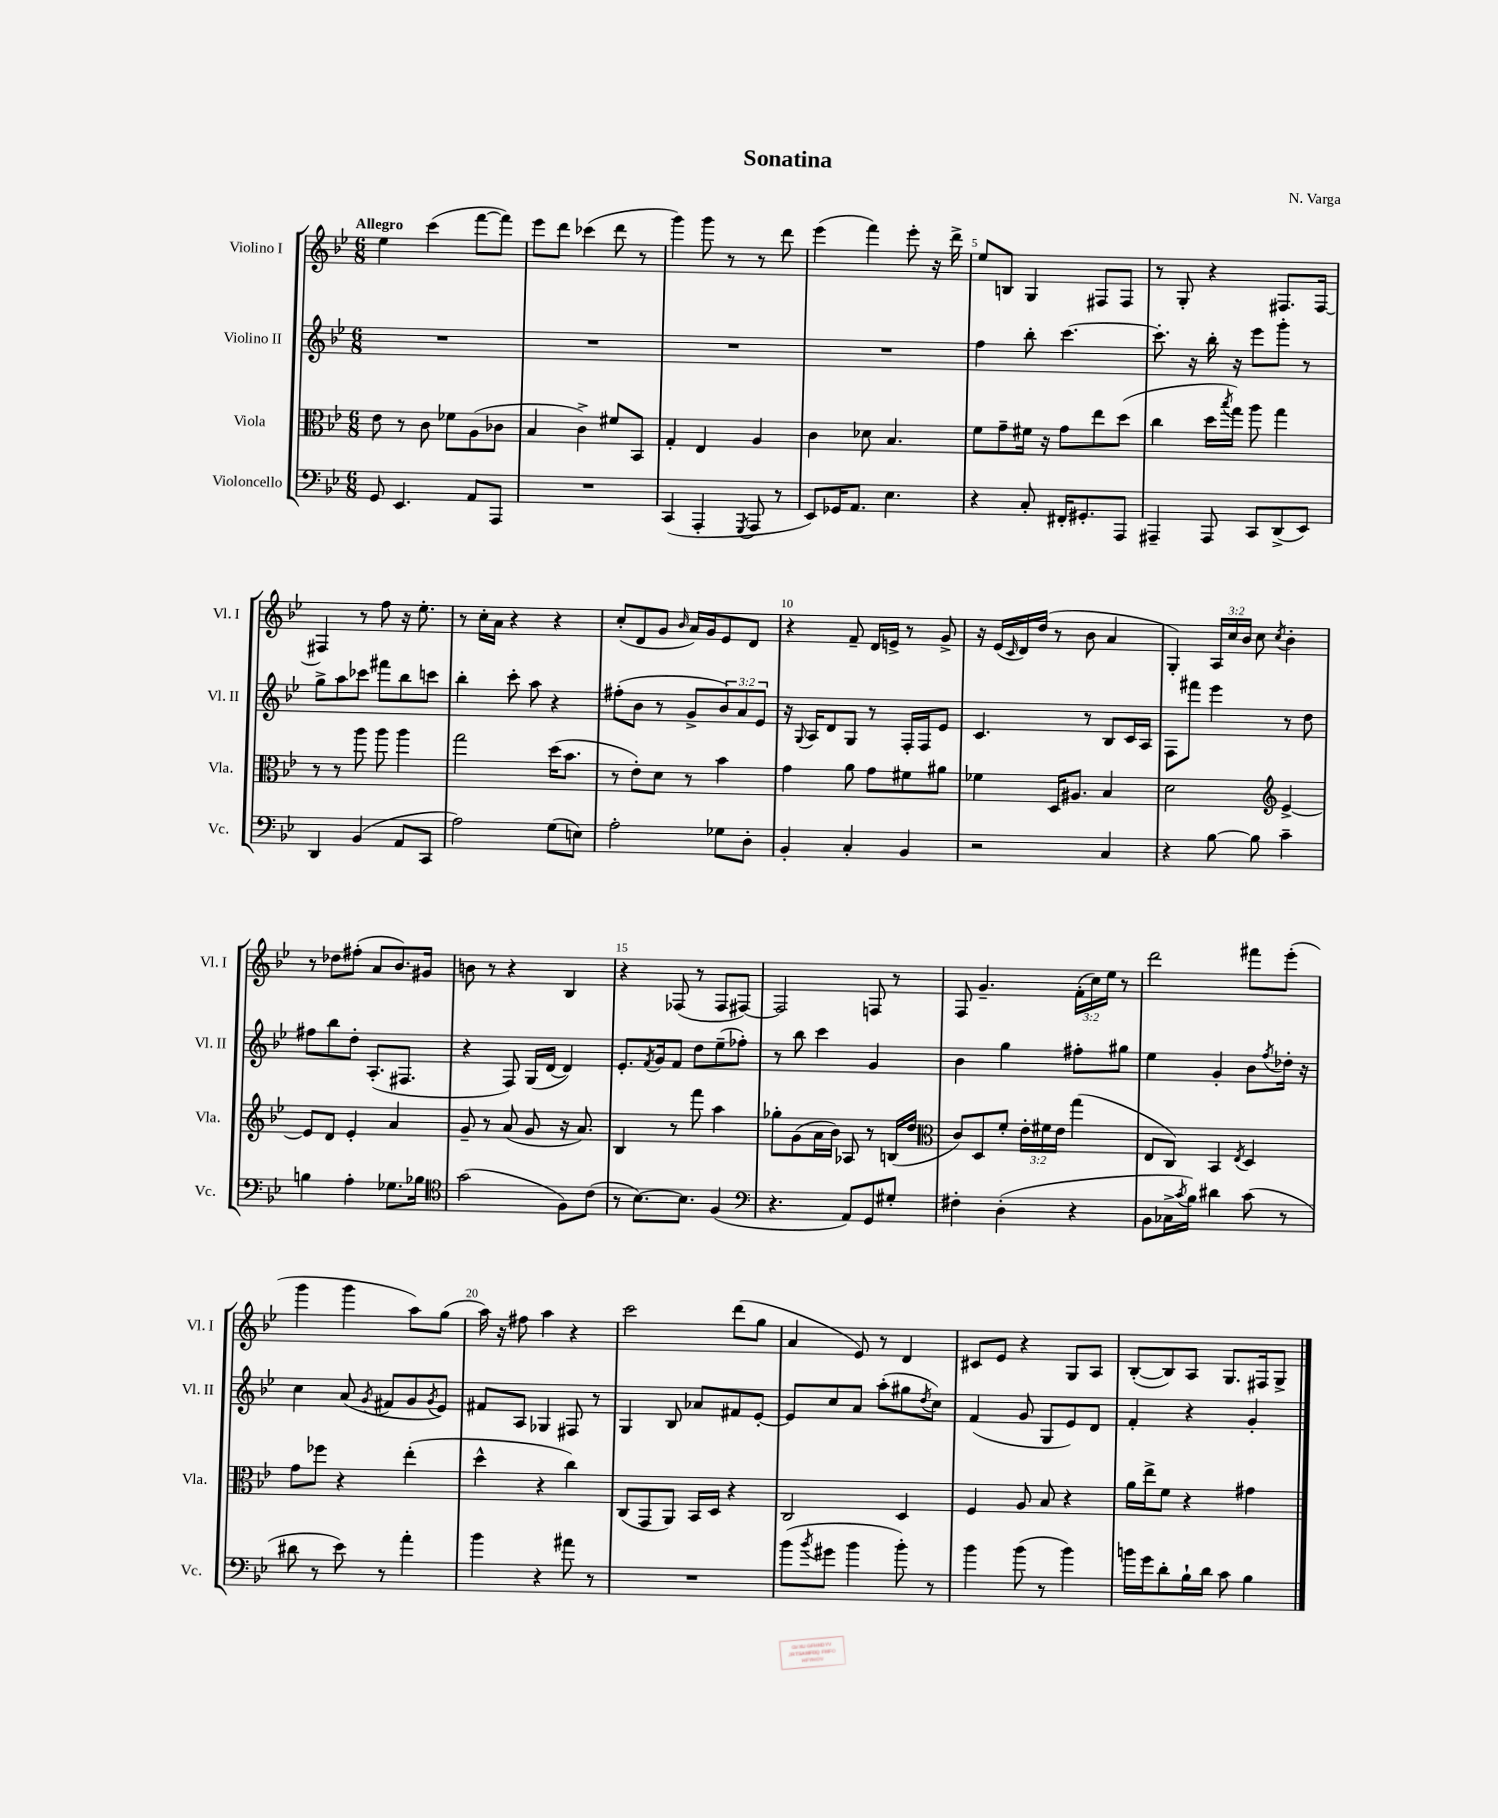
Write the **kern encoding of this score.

**kern	**kern	**kern	**kern
*staff4	*staff3	*staff2	*staff1
*clefF4	*clefC3	*clefG2	*clefG2
*k[b-e-]	*k[b-e-]	*k[b-e-]	*k[b-e-]
*M6/8	*M6/8	*M6/8	*M6/8
8GG/	8e-\	2.r	4ee-\
4.EE-/	8r	.	.
.	8c\	.	(4ccc\
.	8f-\L	.	.
8AA/L	(8A\	.	[8fff\L
8AAA/J	8c-\J	.	8fff\]J)
=	=	=	=
2.r	4B-/	2.r	8eee-\L
.	.	.	8ddd\J
.	4c^\)	.	(4ccc-\
.	8f#/L	.	8ddd\
.	8BB-/J	.	8r
=	=	=	=
(4CC/	4G'/	2.r	4ggg\)
4AAA'/	4E-/	.	8ggg\
.	.	.	8r
8qGGG/	.	.	.
8AAA/	4A/	.	8r
8r	.	.	8ddd\
=	=	=	=
8EE-/L)	4c\	2.r	(4eee-\
16GG-/K	.	.	.
8.AA/J	.	.	.
.	8d-\	.	4fff\)
4.E-\	4.B-/	.	.
.	.	.	8eee-'\
.	.	.	16r
.	.	.	16ddd^\
=	=	=	=
4r	8f\L	4ff\	8ee-/L
.	8g~\	.	8B/J
8C'/	16f#\Jk	8bb-'\	4G/
.	16r	.	.
16FF#'/LK	8g\L	[4.ccc\	.
8.GG#'/	.	.	.
.	8ee-\	.	8F#/L
8AAA/J	(8dd\J	.	8F#/J
=	=	=	=
4AAA#~/	4cc\	8.ccc'\]	8r
.	.	.	8G'/
.	.	16r	.
8AAA#/	16dd\LL	16bb-'\	4r
.	8qbb-/	.	.
.	16gg\JJ)	16r	.
8CC/L	8aa\	8eee-\L	.
(8DD^/	4gg\	8ggg'\J	8.F#/L
8EE-/J)	.	8r	.
.	.	.	[16F#/Jk
=	=	=	=
4DD/	8r	8gg^\L	4F#/]
.	8r	8aa\	.
(4BB-/	8aa\	8ccc-\J	8r
.	8aa\	8fff#\L	8ff\
8AA/L	4aa\	8bb-\	16r
.	.	.	8.ee-'\
8CC/J	.	8ccc\J	.
=	=	=	=
2A\)	2gg\	4bb-'\	8r
.	.	.	16cc'\LL
.	.	.	16a\JJ
.	.	8ccc'\	4r
.	.	8aa\	.
(8G\L	(16dd\LK	4r	4r
.	8.b-\J	.	.
8E\J)	.	.	.
=	=	=	=
2A'\	8r	(8ff#'\L	(8cc'/L
.	8e-'\L)	8b-\J	8d/
.	8d\J	8r	8g/J
.	.	.	16qqb-/
.	8r	8g^/L	16a/LL)
.	.	.	16g/J
8G-\L	4b-\	12b-/)	8e-/
.	.	12a/	.
8D'\J	.	.	8d/J
.	.	12e-/J	.
=	=	=	=
4BB-'/	4g\	16r	4r
.	.	8qqG/	.
.	.	16A/LK	.
.	.	8d/	.
4C'/	8a\	8G/J	8f~/
.	8g\L	8r	16d/LL
.	.	.	16e^/JJ
4BB-/	8f#\	16F'/LL	8r
.	.	16F/J	.
.	8a#\J	8e-/J	8g^/
=	=	=	=
2r	4f-\	4.c/	16r
.	.	.	(16e-/LL
.	.	.	16qqc/
.	.	.	16d/)
.	.	.	(16dd/JJ
.	16D/LK	.	8r
.	8.A#/J	.	.
.	.	8r	8b-\
4C/	4B-/	8B-/L	4a/
.	.	16c/L	.
.	.	16A/JJ	.
=	=	=	=
4r	2d\	8F\L	4G'/)
.	.	8fff#\J	.
[8B-\	.	4eee-\	24A/LL
.	.	.	24cc/
.	.	.	24b-/JJ
8B-\]	.	.	8cc\
*	*clefG2	*	*
.	.	.	8qcc/
4c~\	[4e-^/	8r	4b-'\
.	.	8dd\	.
=	=	=	=
4B\	8e-/]L	8ff#\L	8r
.	8d/J	8bb-\	8dd-\L
4A'\	4e-'/	8dd'\J	(8ff#'\J
.	.	(8.A'/L	8a/L
8.G-\L	4a/	.	8.b-/)
.	.	8.F#/J	.
16B-\Jk	.	.	16g#/Jk
=	=	=	=
*clefC4	*	*	*
(2g\	8g~/	4r	8b\
.	8r	.	8r
.	(8a/	8F/)	4r
.	8g/	(16G/LL	.
.	.	[16d/JJ	.
8F\L)	16r	4d/])	4B-/
.	8.a/)	.	.
(8c\J	.	.	.
=	=	=	=
8r	4B-/	8.e-'/L	4r
[8.B-\L)	.	.	.
.	.	8qf/	.
.	.	16g/k	.
.	8r	8f/J	(8F-/
8.B-\]J	.	.	.
.	8fff\	8dd\L	8r
(4F/	4aa\	(8ee-~\	8F-/L
.	.	8ff-'\J)	[8F#/J)
=	=	=	=
*clefF4	*	*	*
4.r	8gg-'\L	8r	2F#/]
.	(8g\	8bb-\	.
.	16a\L	4ccc\	.
.	16b-\JJ)	.	.
8AA/L)	8A-/	.	.
8GG/	8r	4g/	8F/
8G#'/J	(16B/LL	.	8r
.	16dd/JJ	.	.
=	=	=	=
*	*clefC3	*	*
4F#'\	8c/L)	4b-\	8F/
.	8D/	.	4.g~/
(4D'\	8f'/J	4gg\	.
.	24e-'\LL	.	.
.	24f#\	.	.
.	24e-\JJ	.	.
4r	(4gg\	8ff#'\L	(24f'\LL
.	.	.	24cc\)
.	.	.	24ee-\JJ
.	.	8gg#\J	8r
=	=	=	=
8BB-\L	8E-/L	4ee-\	2ddd\
16C-^\L	8C/J)	.	.
8qc/	.	.	.
16B-\JJ)	.	.	.
4d#\	4BB-/	4g'/	.
.	8qE-/	.	.
(8c\	4D/	8b-\L	8fff#\L
.	.	8qff/	.
8r	.	16dd-'\Jk	(8eee-'\J
.	.	16r	.
=	=	=	=
8d#\	8g\L	4cc\	4ggg\
8r	8ff-\J	.	.
8e-\)	4r	(8a/	4ggg\
.	.	8qg/	.
8r	.	8f#/L	.
4a'\	(4ee-'\	8g/	8aa\L)
.	.	8qg/	.
.	.	8e-/J)	(8gg\J
=	=	=	=
4b-\	4dd^^\	8f#/L	16aa\)
.	.	.	16r
.	.	8A/J	8ff#\
4r	4r	4G-/	4aa\
8a#\	4cc\)	8F#/	4r
8r	.	8r	.
=	=	=	=
2.r	(8C/L	4G/	2ccc\
.	8GG/	.	.
.	8AA/J)	8B-/	.
.	16BB-/LL	8a-/L	.
.	16D/JJ	.	.
.	4r	8f#/	(8ddd\L
.	.	[8e-'/J	8gg\J
=	=	=	=
(8b-\L	2C/	8e-/]L	4a/
8qb-/	.	.	.
8g#\J	.	8cc/	.
4b-\	.	8a/J	8e-/)
.	.	(8aa'\L	8r
8b-'\)	4D/	8gg#\	4d/
.	.	8qdd/	.
8r	.	8cc\J)	.
=	=	=	=
4b-\	4F/	(4f/	8c#/L
.	.	.	8e-/J
(8b-\	8A/	8g/	4r
8r	8B-/	8G/L	.
4b-\)	4r	8e-/)	8G/L
.	.	8d/J	8A/J
=	=	=	=
16b\LL	16a\LL	4f'/	([8B-'/L
16g\J	16ee-^\J	.	.
8d'\	8f\J	.	8B-/])
16B-`\L	4r	4r	8A/J
16d\JJ	.	.	.
8c\	.	.	8.G/L
4B-\	4g#\	4g'/	.
.	.	.	16F#/k
.	.	.	8G^/J
==	==	==	==
*-	*-	*-	*-
